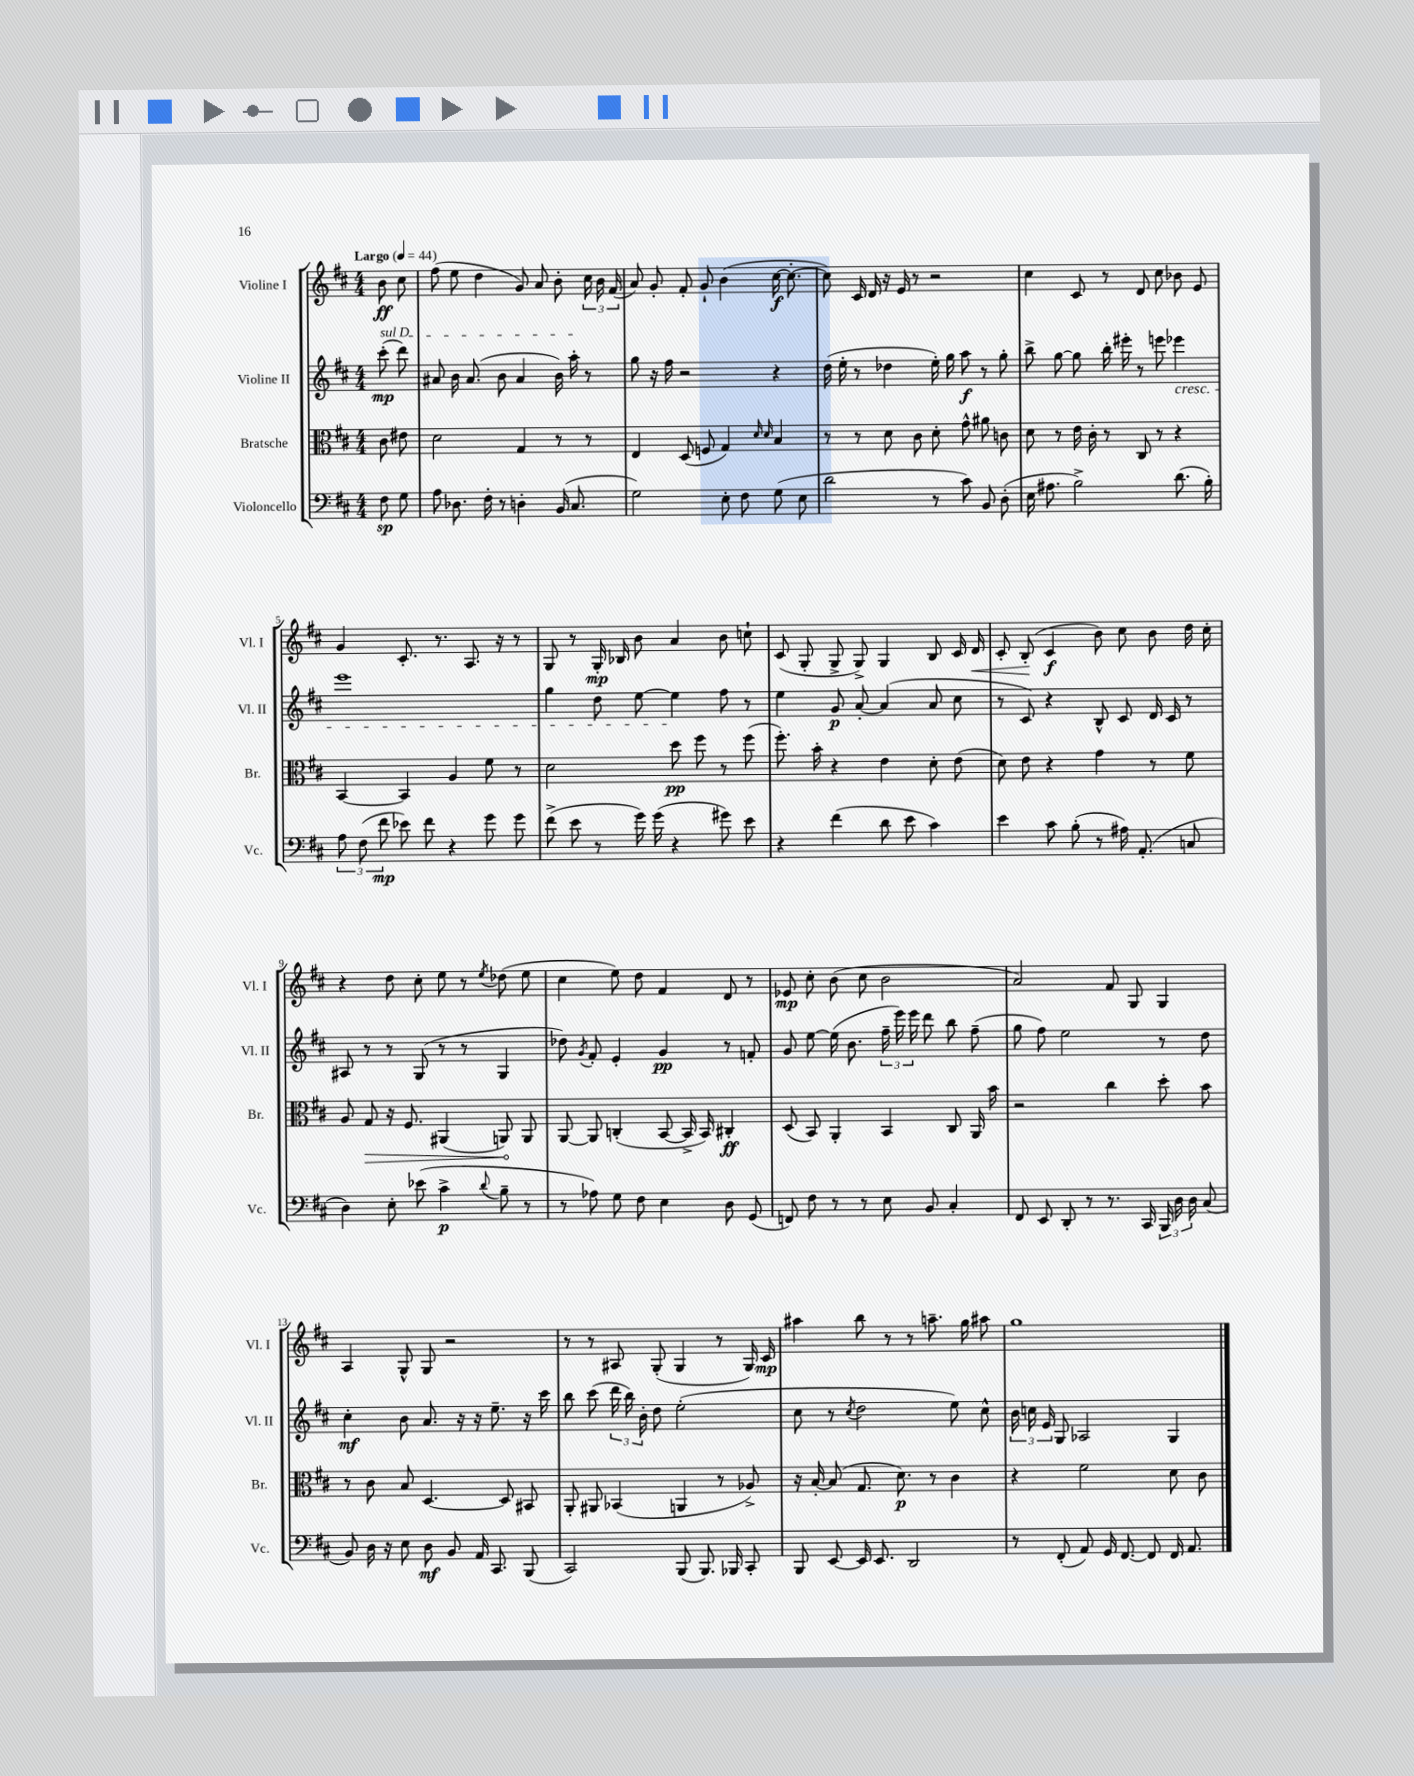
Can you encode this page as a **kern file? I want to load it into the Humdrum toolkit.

**kern	**kern	**kern	**kern
*staff4	*staff3	*staff2	*staff1
*clefF4	*clefC3	*clefG2	*clefG2
*k[f#c#]	*k[f#c#]	*k[f#c#]	*k[f#c#]
*M4/4	*M4/4	*M4/4	*M4/4
*MM44	*MM44	*MM44	*MM44
8F#	8c#	(8ccc#'	8b
8G	8e#	8ddd)	8cc#
=	=	=	=
8A	2d	8a#	(8ff#
8.D-	.	16b	8ee
.	.	(8.a#	.
.	.	.	4dd
16F#'	.	.	.
8r	.	8b	.
4D'	4G	4a#	8g)
.	.	.	8a
(16BB	8r	16b)	8b'
8.C#	.	16aa'	.
.	8r	8r	24cc#
.	.	.	24b
.	.	.	(24f#
=	=	=	=
2G)	4E	8gg	8a)
.	.	16r	8g'
.	.	16ff#	.
.	(8D	2r	8f#'
.	8F	.	8g`
8E'	4G)	.	(4b
8F#	.	.	.
.	16qqd	.	.
.	16qqd	.	.
(8G	4B	4r	[16cc#
.	.	.	8.cc#'_
8E	.	.	.
=	=	=	=
2d	8r	(16dd	8cc#])
.	.	16ee'	.
.	8r	8r	16c#
.	.	.	16d
.	8d	4dd-	16r
.	.	.	16e
.	8c#	.	8r
8r	8d'	16ee')	2r
.	.	16gg	.
8c#)	8g^^	8aa	.
8BB	8a#	8r	.
(8D'	8c	8gg'	.
=	=	=	=
16E	8d	8bb^	4cc#
8.A#	.	.	.
.	8r	[8gg	.
2B^)	16e	8gg]	8c#
.	16c#'	.	.
.	8r	16bb'	8r
.	.	16eee#'	.
.	8C#	8r	8d
.	8r	8eee	8cc#
(8.d	4r	4eee-	8b-
.	.	.	8e
16B')	.	.	.
=	=	=	=
12A	[4BB	1eee	4g
(12F#	.	.	.
12f#	.	.	.
8e-)	4BB]	.	8.c#'
8f#	.	.	.
.	.	.	8.r
4r	4A	.	.
.	.	.	8.A
8g	8f#	.	.
.	.	.	16r
8g	8r	.	8r
=	=	=	=
(8f#^	2d	4gg	8G
8e	.	.	8r
8r	.	8dd	16G'
.	.	.	16B-
16g)	.	[8ee	8b
(16g	.	.	.
4r	8dd	4ee]	4a
.	8ff#	.	.
8g#)	8r	8ff#	8b
8e	(8ff#	8r	8cc`
=	=	=	=
4r	8.ff#')	4ee	(8c#
.	.	.	8G'
.	16b'	.	.
(4f#	4r	8g	8G^
.	.	[8a'	8G^)
8d	4e	(4a]	4G
8e	.	.	.
4c#)	8d'	8a	8B
.	(8e	8cc#	16c#
.	.	.	16d
=	=	=	=
4e	8d)	8r	8c#'
.	8e	8c#)	(8B'
8c#	4r	4r	4c#
(8B'	.	.	.
8r	4g	8B^^	8b)
16A#)	.	8c#	8cc#
(8.AA'	.	.	.
.	8r	16d	8b
.	.	16c#	.
8C	8f#	8r	16dd
.	.	.	16cc#'
=	=	=	=
4D)	8A	8A#	4r
.	8G	8r	.
8E'	16r	8r	8dd
.	8.F#	.	.
(8e-	.	(8G	8cc#'
4c#^	(4AA#	8r	8ee
.	.	8r	8r
8qqd	.	.	8qee
8B~	8AA)	4G	(8dd-
8r	8AA	.	8ee
=	=	=	=
8r	[8AA	8dd-)	4cc#
.	.	8qg	.
8A-)	8AA]	8f#'	.
8G	(4C'	4e'	8ee)
8F#	.	.	8dd
4E	[8BB	4g	4f#
.	16BB^]	.	.
.	16BB)	.	.
8D	4C#'	8r	8d
(8GG	.	8f'	8r
=	=	=	=
8FF)	(8D	8g	8e-
8F#	8BB)	[8ee	8cc#'
8r	4AA'	(16ee]	(8b
.	.	8.b	.
8r	.	.	8cc#
8E	4BB	24ff#~	2b
.	.	24eee)	.
.	.	24eee	.
8BB	.	8ddd	.
4C#'	8C#	8bb	.
.	16AA	(8ff#~	.
.	16b	.	.
=	=	=	=
8FF#	2r	8gg	2a)
8EE	.	8ff#)	.
8DD'	.	2ee	.
8r	.	.	.
8.r	4cc#	.	8f#
.	.	.	8G
16CC#	.	.	.
24BBB	8dd'	8r	4G
24D	.	.	.
24D	.	.	.
(8C#	8b	8dd	.
=	=	=	=
8BB)	8r	4cc#'	4A
16D	8c#	.	.
16r	.	.	.
8E	8B	8b	8G^^
8D	[4.D	8.a	8G
8BB	.	.	2r
.	.	16r	.
16AA	.	16r	.
8.CC#	.	8.ee~	.
.	8D]	.	.
(8BBB	8BB#	16r	.
.	.	16ccc#	.
=	=	=	=
2CC#)	8AA'	8bb	8r
.	8AA#	(8ccc#	8r
.	(4BB-	24ddd	8A#
.	.	24bb)	.
.	.	24b'	.
.	.	8dd	(8G'
(8BBB	4AA	(2ee'	4G
8.BBB)	.	.	.
.	8r	.	8r
16BBB-	.	.	.
8CC#'	8A-^)	.	16G)
.	.	.	16c#
=	=	=	=
8BBB	16r	8cc#	4aa#
.	[16B'	.	.
[8EE	(8B]	8r	.
.	.	8qcc#	.
16EE]	8.G	2dd	8bb
8.EE	.	.	.
.	.	.	8r
.	8.d)	.	.
2DD	.	.	8r
.	8r	.	8.aa~
.	4c#	8ee)	.
.	.	.	16gg
.	.	8cc#^^	8aa#
=	=	=	=
8r	4r	24b	1gg
.	.	24cc	.
.	.	24e	.
(8FF#'	.	8G	.
8AA)	2f#	2A-	.
16GG	.	.	.
[8.FF#	.	.	.
8FF#]	.	.	.
16FF#	8d	4G	.
8.AA	.	.	.
.	8c#	.	.
==	==	==	==
*-	*-	*-	*-
